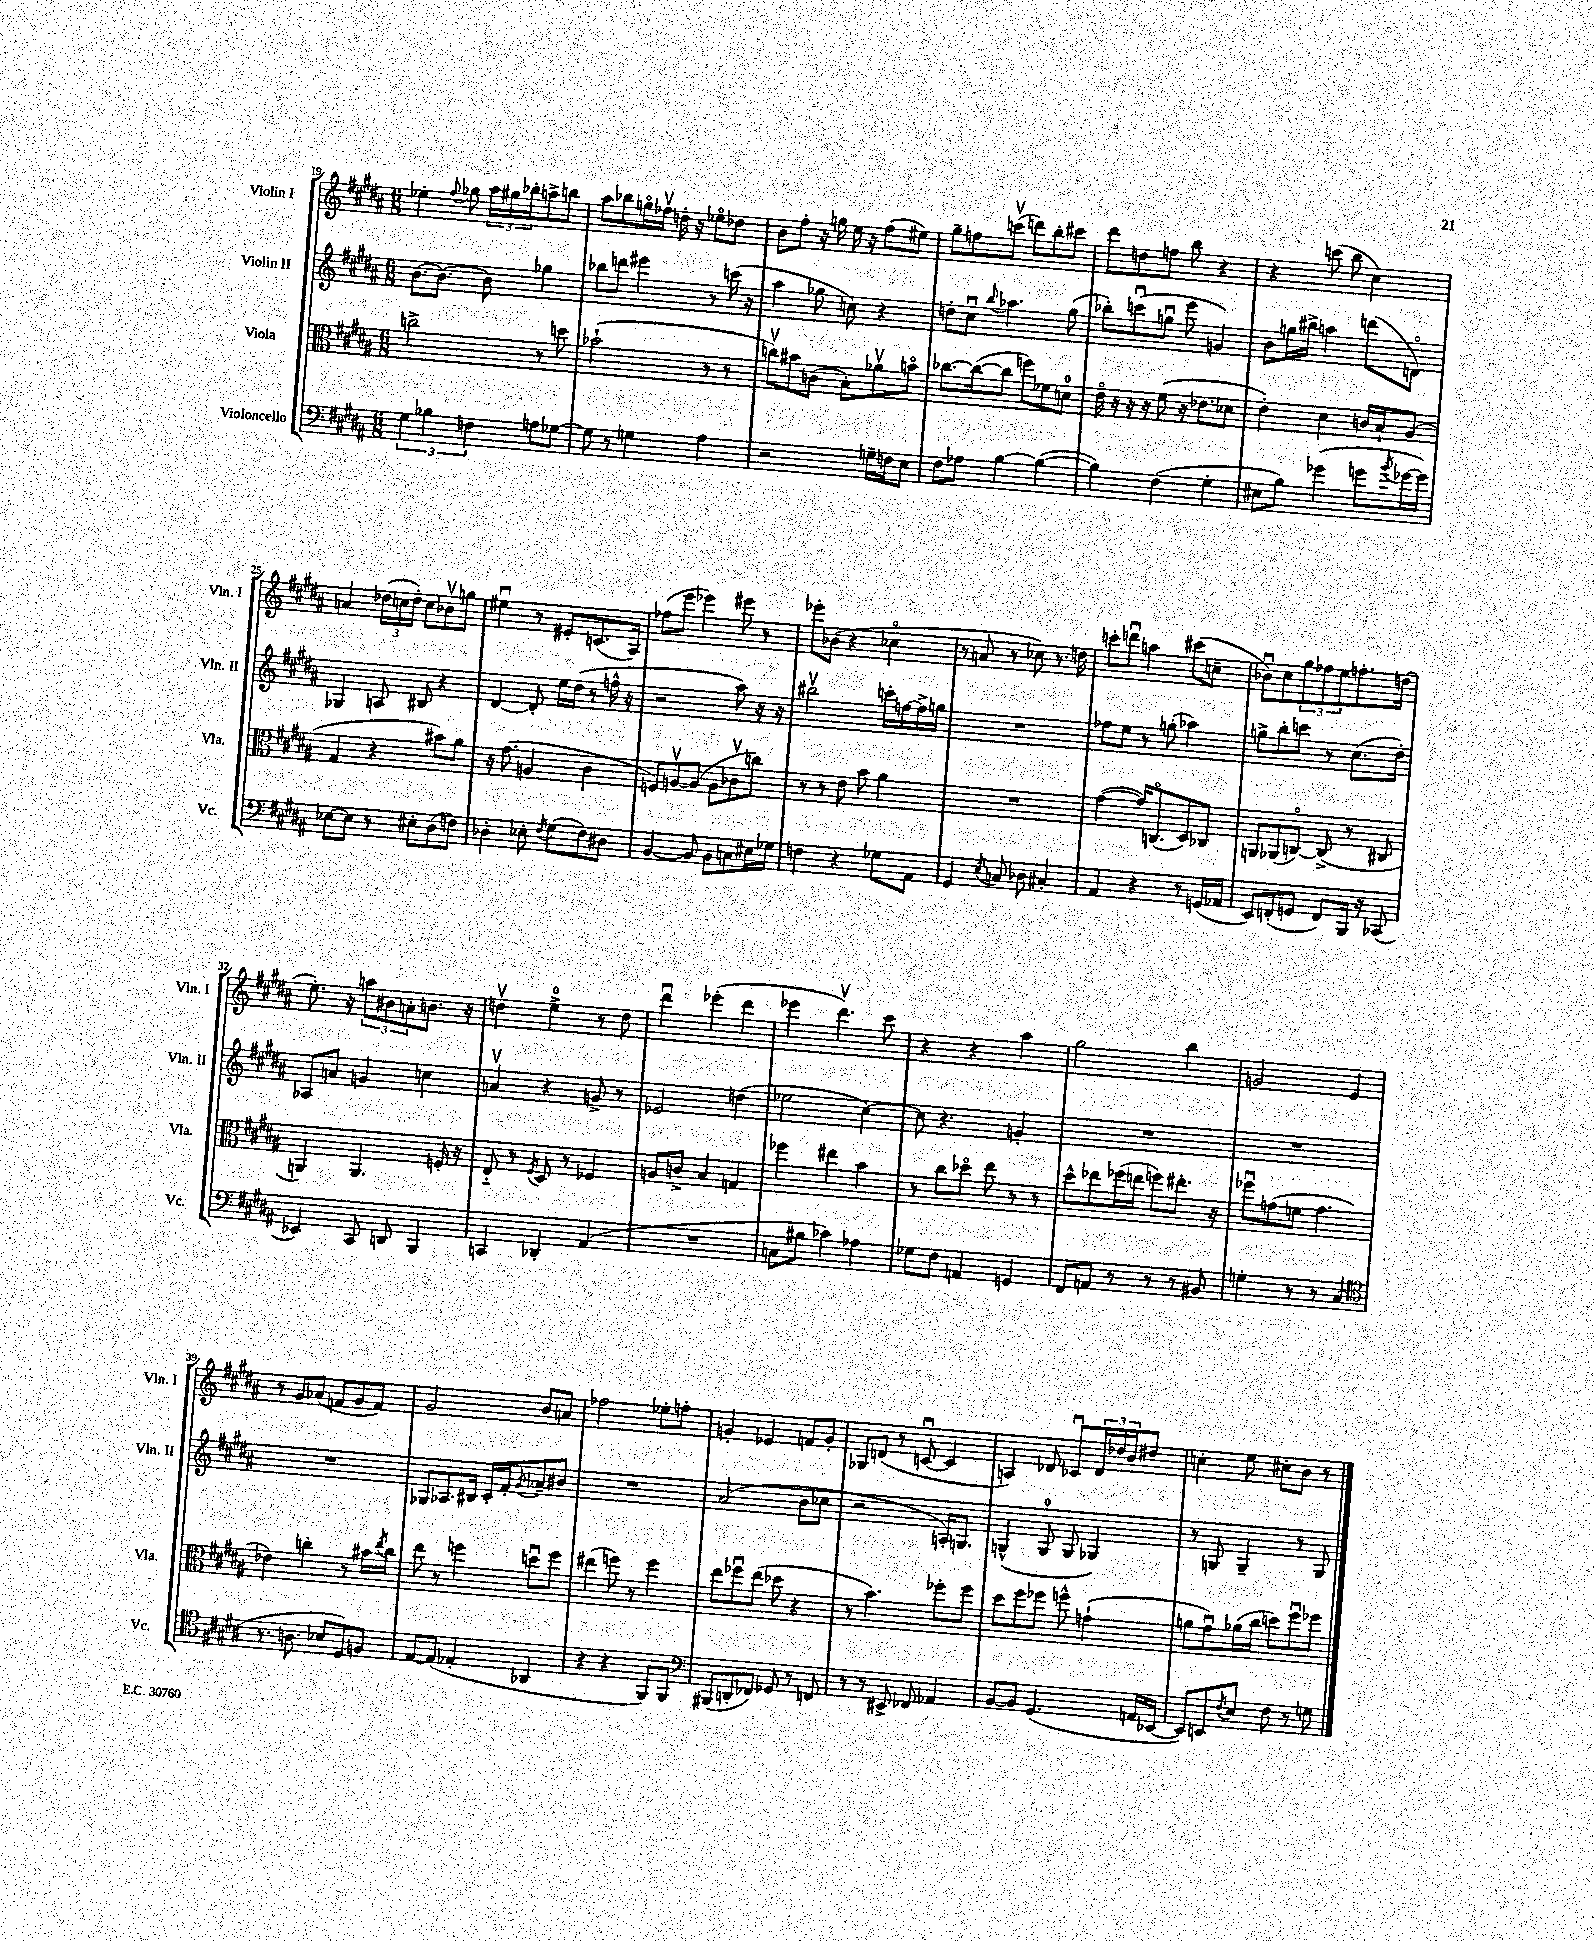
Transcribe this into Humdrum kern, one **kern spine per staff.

**kern	**kern	**kern	**kern
*staff4	*staff3	*staff2	*staff1
*clefF4	*clefC3	*clefG2	*clefG2
*k[f#c#g#d#a#]	*k[f#c#g#d#a#]	*k[f#c#g#d#a#]	*k[f#c#g#d#a#]
*M6/8	*M6/8	*M6/8	*M6/8
6G#	2cc^	[8.b	4ee-'
6B-	.	.	.
.	.	8.b_	.
.	.	.	8qqff#
.	.	.	8gg-
6F	.	.	.
.	.	8b]	24aa#
.	.	.	24gg#
.	.	.	24bb-'
8A	8r	4gg-	8aa^
[8G-	8dd	.	8bb
=	=	=	=
8G-]	(2b-`	8bb-	8aa#
8r	.	8ddd	8bb-
4G	.	4eee#	16ggo
.	.	.	16ff-v
.	.	.	16dd'
.	.	.	16r
4A#	8r	8r	8ee-o
.	8r	(16ccc	8dd-
.	.	16r	.
=	=	=	=
2r	8ccv)	4aa#	8b
.	8b#	.	8ff#'
.	(8c	8gg-	16r
.	.	.	16gg
.	8B')	8cc)	16ee
.	.	.	16r
16G~	8a-v	4r	(8ff#
16F	.	.	.
8E	8bo	.	8ee#)
=	=	=	=
8F#	[8.cc-	8dd'	8gg#~
8A-	.	8cc#u	8ff
.	(16cc-_	.	.
.	.	8qqbb	.
[4B	8cc-]	4.aa-	(8cccv
.	8ff)	.	8ddd)
(4B_	8f-	.	8bb'
.	8d	(8gg#	8ccc#
=	=	=	=
4B])	16eo	8bb-')	8ddd#
.	16r	.	.
.	16r	(8cccu	8dd
.	16r	.	.
(4F#	(8f#	8ggu	8ff
.	16r	8eee	8bb
.	8.e-	.	.
4G#'	.	4g)	4r
.	8d-	.	.
=	=	=	=
8E#	4e')	8b	4r
8B)	.	16gg	.
.	.	16bb#^	.
(4g-	4d#	4aa	(8ccc
.	.	.	8bb
8g	16c	(8ddd	4cc#)
.	16B`	.	.
8qb	.	.	.
[16g-	(8A#	8do)	.
16g-])	.	.	.
=	=	=	=
[8E-	4G#	4G-	4a
8E-]	.	.	.
8r	4r	8A	(24dd-
.	.	.	24cc
.	.	.	24dd-')
8E#'	.	8B#	8cc
(8D#	8b#)	4r	8b-v
8F)	8a#	.	8gg
=	=	=	=
4D-'	16r	[4d#	4ee#u
.	(8.g#	.	.
8E-'	4A	8d#']	8r
8qF#	.	.	.
(8G#	.	16ee	8e#'
.	.	(16dd#	.
8F#)	4c#	8r	(8.c
8D#	.	16ff^^	.
.	.	16r	16A#)
=	=	=	=
[4BB	8F)	2r	(8ff-
.	[8Av	.	8eee
8BB]	(8A]	.	4eee-)
8BB	8A	.	.
8C	8c-v	8aa#)	8eee#
16E#	8cc)	16r	8r
16G-	.	16r	.
=	=	=	=
4F	8r	2bb#v	8eee-'
.	8r	.	(8b-
4r	8e	.	4r
.	8b	.	.
8G-	4a#	16ccc'	4cc-o
.	.	[16ff	.
8AA#	.	16ff^]	.
.	.	16gg	.
=	=	=	=
4GG#	2.r	2.r	8r
.	.	.	8a
8qE	.	.	.
8C	.	.	8r
8D-	.	.	8cc-)
4C#'	.	.	8.r
.	.	.	16dd
=	=	=	=
4AA#	([4g#	8ff-	8ccc'
.	.	8ee	8dddu
4r	16g#])	8r	4aa
.	(8.Co	.	.
.	.	(8gg'	.
8r	8D#)	4aa-)	(8ccc#
(16GG	8C-	.	8cc~
16AA-	.	.	.
=	=	=	=
8EE)	8AA	8gg^	8b-u)
(8FF'	(8AA-	8bb'	8cc#
8GG	[8Co)	8ccc	12gg#
.	.	.	12ff-
8FF)	(8C^]	8r	.
.	.	.	12ee
16BBB	8r	(8.cc#	8.ff'
16r	.	.	.
(8CC-	8C#	.	.
.	.	16dd#')	(16dd
=	=	=	=
4EE-)	4AA)	8A-	8.ee')
.	.	8a	.
.	.	.	16r
8CC#	4.AA	4g	12aa
.	.	.	12b#
8DD	.	.	.
.	.	.	12a'
4BBB	.	4cc	8.b
.	16F'	.	.
.	16r	.	16r
=	=	=	=
4CC	8E'~	4av	4ddv
.	8r	.	.
.	8qF#	.	.
4DD-'	8D#	4r	4ee^
.	8r	.	.
(4AA#	4F-	8g^	8r
.	.	8r	8dd
=	=	=	=
2.r	8A	2e-	4ddd#u
.	8c^	.	.
.	4B	.	(4eee-'
.	4G	(4dd	4ddd#
=	=	=	=
8C	4ff-	2ee-	4eee-
8B#	.	.	.
4c-)	4ee#	.	4.ddd#v)
4A-	4b	[4cc#)	.
.	.	.	8ccc#
=	=	=	=
8G-	8r	8cc#]	4r
8F#	8cc#	4.r	.
4AA	8dd-o	.	4r
.	8ee	.	.
4GG	8r	4g'	4aa#
.	8r	.	.
=	=	=	=
8FF#	8dd#^^	2.r	2gg#
8AA	8ee-	.	.
8r	(16ff-	.	.
.	16ee	.	.
8r	8ff)	.	.
8r	8.ee#'	.	4bb
8BB#	.	.	.
.	16r	.	.
=	=	=	=
4G'	8ff-u	2.r	2g
.	(8g	.	.
8r	8f	.	.
8r	4.g	.	.
(4C#	.	.	4e
=	=	=	=
*clefC4	*	*	*
8.r	4e-)	2.r	8r
.	.	.	8g#
8.A	.	.	.
.	4cc'	.	(8a-
8B-	.	.	8f
8D#)	8r	.	8g#
8F	16b#	.	8f)
.	8qee	.	.
.	16cc	.	.
=	=	=	=
[8E	8ee	8G-	2g#
(8E]	8r	8.A-	.
4E-'	4ff	.	.
.	.	16B#	.
.	.	16c#'	.
.	.	16f#'	.
.	.	8qg#	.
4AA-	8ddu	8a-~	8b
.	8ff	8b#	8a
=	=	=	=
4r	(4ee#	2.r	2ff-
4r	8ff)	.	.
.	8r	.	.
8FF#)	4ff	.	8ee-'
8FF#	.	.	8ff'
=	=	=	=
*clefF4	*	*	*
(8BBB#	8ee	(2a#	4g'
8DD'	8ff-u	.	.
8FF-)	(8ee	.	4e-
8GG-	8dd-	.	.
8r	4r	8b	8f
8FF	.	8cc-	8g'
=	=	=	=
8r	8r	2r	8G-
8r	4.b)	.	(8d
8EE#^	.	.	8r
8FF-	.	.	[8cu
4AA-	8ff-'	16A')	4c]
.	.	8.G	.
.	8ff-	.	.
=	=	=	=
[8BB	8dd#	(4G^^	4A)
8BB]	8ff#	.	.
(4.GG#	8ff-	8G	8d-
.	8ff^^	8G	8c-u
.	(4g`	4G-)	24d-
.	.	.	24dd-
.	.	.	24b
16AA	.	.	8dd#
[16EE-	.	.	.
=	=	=	=
8EE-])	8a	8r	4cc'
8EE	8g#u)	8G	.
8qF#	.	.	.
8E	(16a-	4G~	8ee
.	16cc#	.	.
8F#	8dd)	.	8cc#'
8r	8ff#u	8r	8b
8G	8ff-	8G	8r
==	==	==	==
*-	*-	*-	*-
